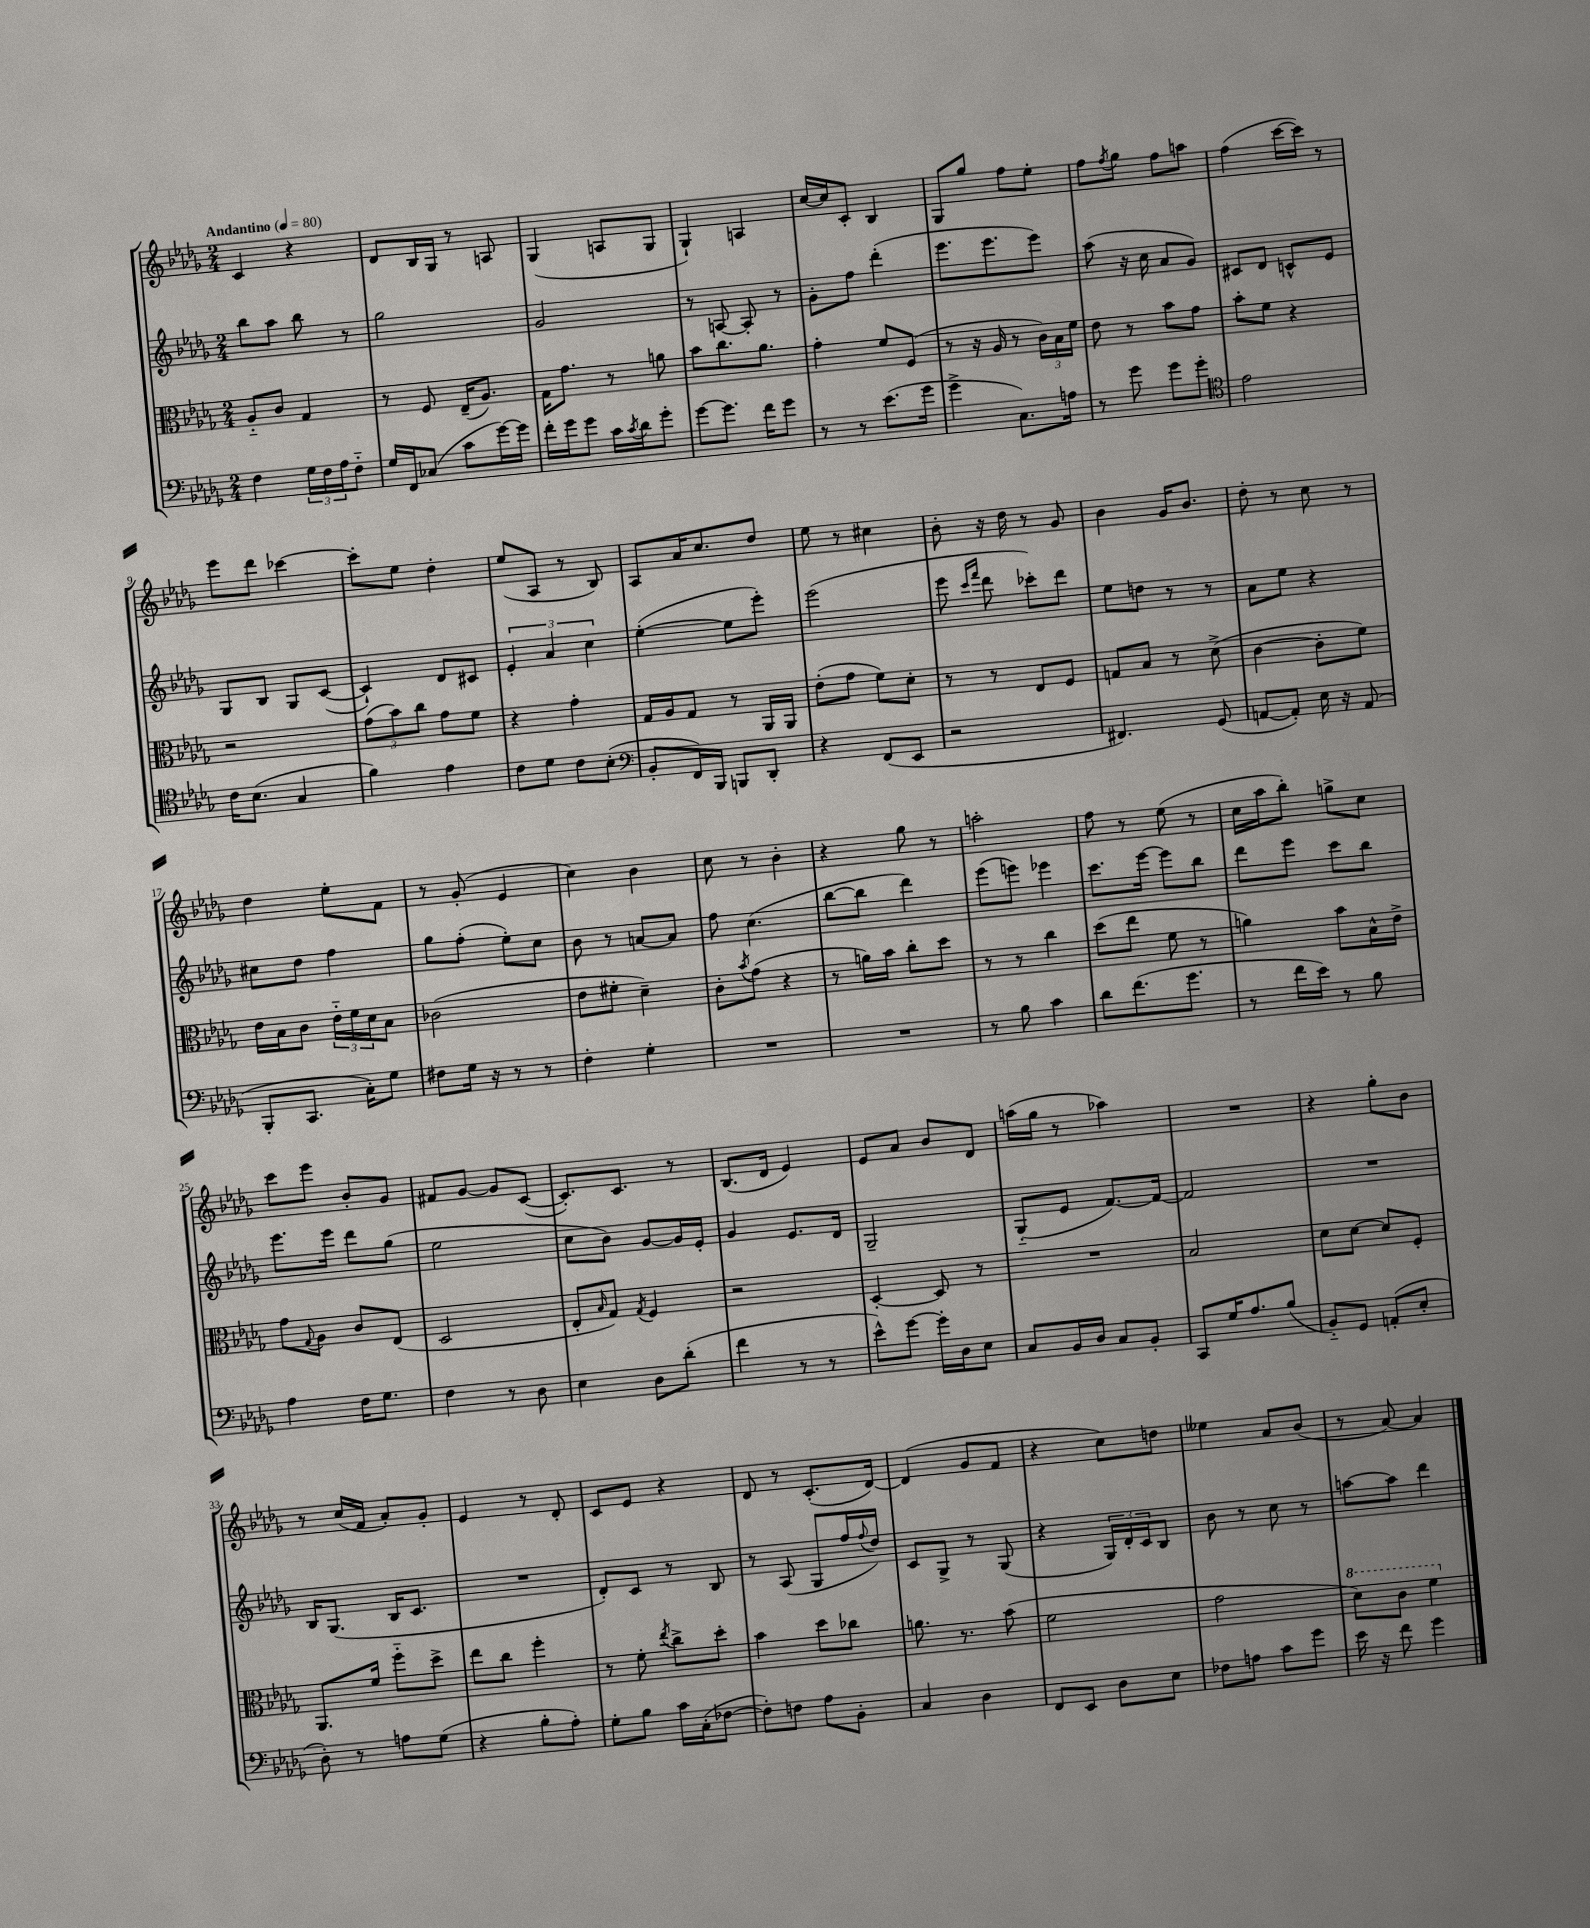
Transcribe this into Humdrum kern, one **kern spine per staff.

**kern	**kern	**kern	**kern
*staff4	*staff3	*staff2	*staff1
*clefF4	*clefC3	*clefG2	*clefG2
*k[b-e-a-d-g-]	*k[b-e-a-d-g-]	*k[b-e-a-d-g-]	*k[b-e-a-d-g-]
*M2/4	*M2/4	*M2/4	*M2/4
*MM80	*MM80	*MM80	*MM80
4F	8A-'~	8bb-	4c
.	8c	8aa-	.
24G-	4G-	8bb-	4r
24F	.	.	.
24A-	.	.	.
8F'~	.	8r	.
=	=	=	=
16G-	8r	2gg-	8d-
16FF	.	.	.
(8C-	8F	.	16B-
.	.	.	16G-
8c	(16E-~	.	8r
.	8.A-)	.	.
[16g-)	.	.	8A
16g-]	.	.	.
=	=	=	=
16f'	16G-	2g-	(4G-
16g-	8.g-	.	.
8g-	.	.	.
16c	8r	.	8A
8qc	.	.	.
16d-	.	.	.
8g-'	8a	.	8G-
=	=	=	=
[8g-	8b-	8r	4G-`)
8.g-]	8.cc	[8A	.
.	.	8A']	4A
16f	8.a-	.	.
8g-	.	8r	.
=	=	=	=
8r	4g-'	8g-'	[16cc
.	.	.	16cc]
8r	.	8ff	8c'
(8.e-	8f	(4ddd-'	4B-
.	(8F	.	.
16g-	.	.	.
=	=	=	=
4g-^	8r	8.eee-	8G-
.	16r	.	8gg-
.	16A-	8.eee-	.
8.C)	8r	.	8ff
.	24c)	8eee-)	8ee-'
.	24B-	.	.
16A	.	.	.
.	24f	.	.
=	=	=	=
8r	8e-	(8aa-	8ff
.	.	.	8qff
8g-	8r	16r	8gg-
.	.	16cc	.
8g-	8b-	8a-	8ff
8g-'	8g-	8g-)	8aa
=	=	=	=
*clefC4	*	*	*
2e-	8b-'	8c#	(4ff
.	8f	8d-	.
.	4r	8c^^	[16ccc
.	.	.	16ccc])
.	.	8e-	8r
=	=	=	=
16c	2r	8G-	8eee-
(8.B-	.	.	.
.	.	8B-	8ddd-
4G-	.	8G-	[4ccc-
.	.	([8c	.
=	=	=	=
4f)	(12g-	4c`])	8ccc-']
.	12b-)	.	.
.	.	.	8ee-
.	12cc	.	.
4e-	8g-	8d-	4dd-'
.	8f	8c#	.
=	=	=	=
8c	4r	6e-'	(8ee-
8d-	.	.	8A-
.	.	6a-	.
8c	4g-'	.	8r
.	.	6cc	.
(8B-'	.	.	8B-)
=	=	=	=
*clefF4	*	*	*
8BB-'	16G-	([4ee-'	8A-
.	16A-	.	.
16FF)	8G-	.	16a-
16BBB-	.	.	8.cc
8BBB	8r	8ee-]	.
8DD-'	16AA-	8eee-')	8dd-
.	16AA-	.	.
=	=	=	=
4r	(8e-'	(2eee-	8ee-
.	8g-	.	8r
(8FF	8f)	.	4cc#
8EE-	8d-'	.	.
=	=	=	=
2r	8r	8eee-	8b-'
.	.	16qqccc	.
.	.	16qqfff	.
.	8r	8ddd-	16r
.	.	.	16dd-
.	8E-	8ccc-')	8r
.	8F	8ddd-	8g-
=	=	=	=
4.FF#)	8G	8ee-	4b-
.	8B-	8dd	.
.	8r	8r	16g-
.	.	.	8.b-
(8GG-	(8d-^	8r	.
=	=	=	=
[8AA	[4c	8a-	8dd-'
8AA'])	.	8ee-	8r
16E-	8c']	4r	8cc
16r	.	.	.
(8AA	8f)	.	8r
=	=	=	=
8BBB-'	16e-	8cc#	4dd-
.	16B-	.	.
8.CC	8c	8dd-	.
.	24e-'~	4ff	8ee-'
.	24f	.	.
16C')	.	.	.
.	24d-	.	.
8G-	8B-	.	8f
=	=	=	=
8F#	(2c-	8gg-	8r
16G-	.	(8ff'	(8g-'
16r	.	.	.
8r	.	8ee-')	4e-
8r	.	8cc	.
=	=	=	=
4F'	8e-	8b-	4cc)
.	8f#'	8r	.
4G-'	4d-~)	[8a	4b-
.	.	8a]	.
=	=	=	=
2r	8c'	8ff	8cc
.	8qb-	.	.
.	(8g-	(4.cc	8r
.	4r	.	4b-'
=	=	=	=
2r	8r	[8bb-	4r
.	16a)	8bb-]	.
.	16b-	.	.
.	8cc'	4ddd-)	8gg-
.	8dd-	.	8r
=	=	=	=
8r	8r	(8eee-	2aa'
8B-	8r	8eee)	.
4c	4cc	4eee-	.
=	=	=	=
8d-	(8dd-	8.ccc	8ff
(8.f	8ee-	.	8r
.	.	[16eee-	.
.	8f	8eee-]	(8ee-
8.g-	.	.	.
.	8r	8bb-	8r
=	=	=	=
8r	4a)	8ddd-	16cc
.	.	.	16aa-
16f	.	8eee-	8bb-')
16e-)	.	.	.
8r	8b-	8ccc	8gg^
8B-	16B-^^	8bb-	8cc
.	16e-^	.	.
=	=	=	=
4A-	8g-	8.eee-	8ccc
.	8qqG-	.	.
.	8A-	.	8eee-
.	.	16eee-	.
16F	8c	8ddd-	8b-'
8.G-	.	.	.
.	(8E-	(8gg-	8g-
=	=	=	=
4F	2D-	2ee-	8f#
.	.	.	[8g-
8r	.	.	8g-]
8D-	.	.	([8c
=	=	=	=
4E-	8E-'	8cc	8.c'])
.	16qqB-	.	.
.	8G-)	8b-)	.
.	.	.	8.c
.	8qG-	.	.
8D-	4F	[8g-	.
(8d-'	.	16g-]	8r
.	.	16e-'	.
=	=	=	=
4f	2r	4g-	(8.B-
.	.	.	16d-
8r	.	8.e-	4e-)
8r	.	.	.
.	.	16d-	.
=	=	=	=
8e-^^)	[4D-'	2G-~	8e-
[8g-	.	.	8a-
16g-']	8D-]	.	8b-
16D-	.	.	.
8E-	8r	.	8d-
=	=	=	=
8C	2r	(8G-'~	(16aa
.	.	.	16gg-
16BB-	.	8e-	8r
16D-	.	.	.
8C	.	[8.f)	4aa-)
8BB-'	.	.	.
.	.	16f_	.
=	=	=	=
8CC	2B-	2f]	2r
16G-	.	.	.
8.A-	.	.	.
(8B-	.	.	.
=	=	=	=
8BB-'~)	8d-	2r	4r
8GG-	[8d-	.	.
(8AA'	8d-]	.	8gg-'
8E-'	8F'	.	8b-
=	=	=	=
8D-')	8.AA-	16B-	8r
.	.	(8.G-	.
8r	.	.	(16cc
.	16f	.	16f
8A	8ff'~	16B-	8a-')
.	.	8.c	.
(8G-	8dd-^	.	8g-'
=	=	=	=
4r	8ee-	2r	4e-
.	8cc	.	.
8B-'	4ff'	.	8r
8A-')	.	.	8d-'
=	=	=	=
8G-'	8r	8d-')	8c
8B-	8f'	8c	8e-
.	8qee-	.	.
16c	8cc^	8r	4r
(16C'	.	.	.
[8F-	8dd-'	8B-	.
=	=	=	=
8F-'])	4b-	8r	8d-
8F	.	(8A-	8r
8A-	8dd-	8G-	(8.c'
8BB-'	8cc-	16ff	.
.	.	8qqff	.
.	.	16dd-)	[16d-)
=	=	=	=
4C	8.a	8c	(4d-]
.	.	8G-^	.
.	8.r	.	.
4D-	.	8r	8g-
.	(8b-	(8G-	8f
=	=	=	=
8FF	2f	4r	4r
8EE-	.	.	.
8D-	.	24G-)	8cc)
.	.	24d-'	.
.	.	24c	.
8E-	.	8B-	8dd
=	=	=	=
8F-	2g-	8b-	4ee--
8A	.	8r	.
8c	.	8cc	8a-
8g-	.	8r	(8b-
=	=	=	=
16e-	8dd-)	[8aa	8r
16r	.	.	.
8f	8cc	8aa]	[8a-)
4g-	4ff	4ddd-	4a-]
==	==	==	==
*-	*-	*-	*-
